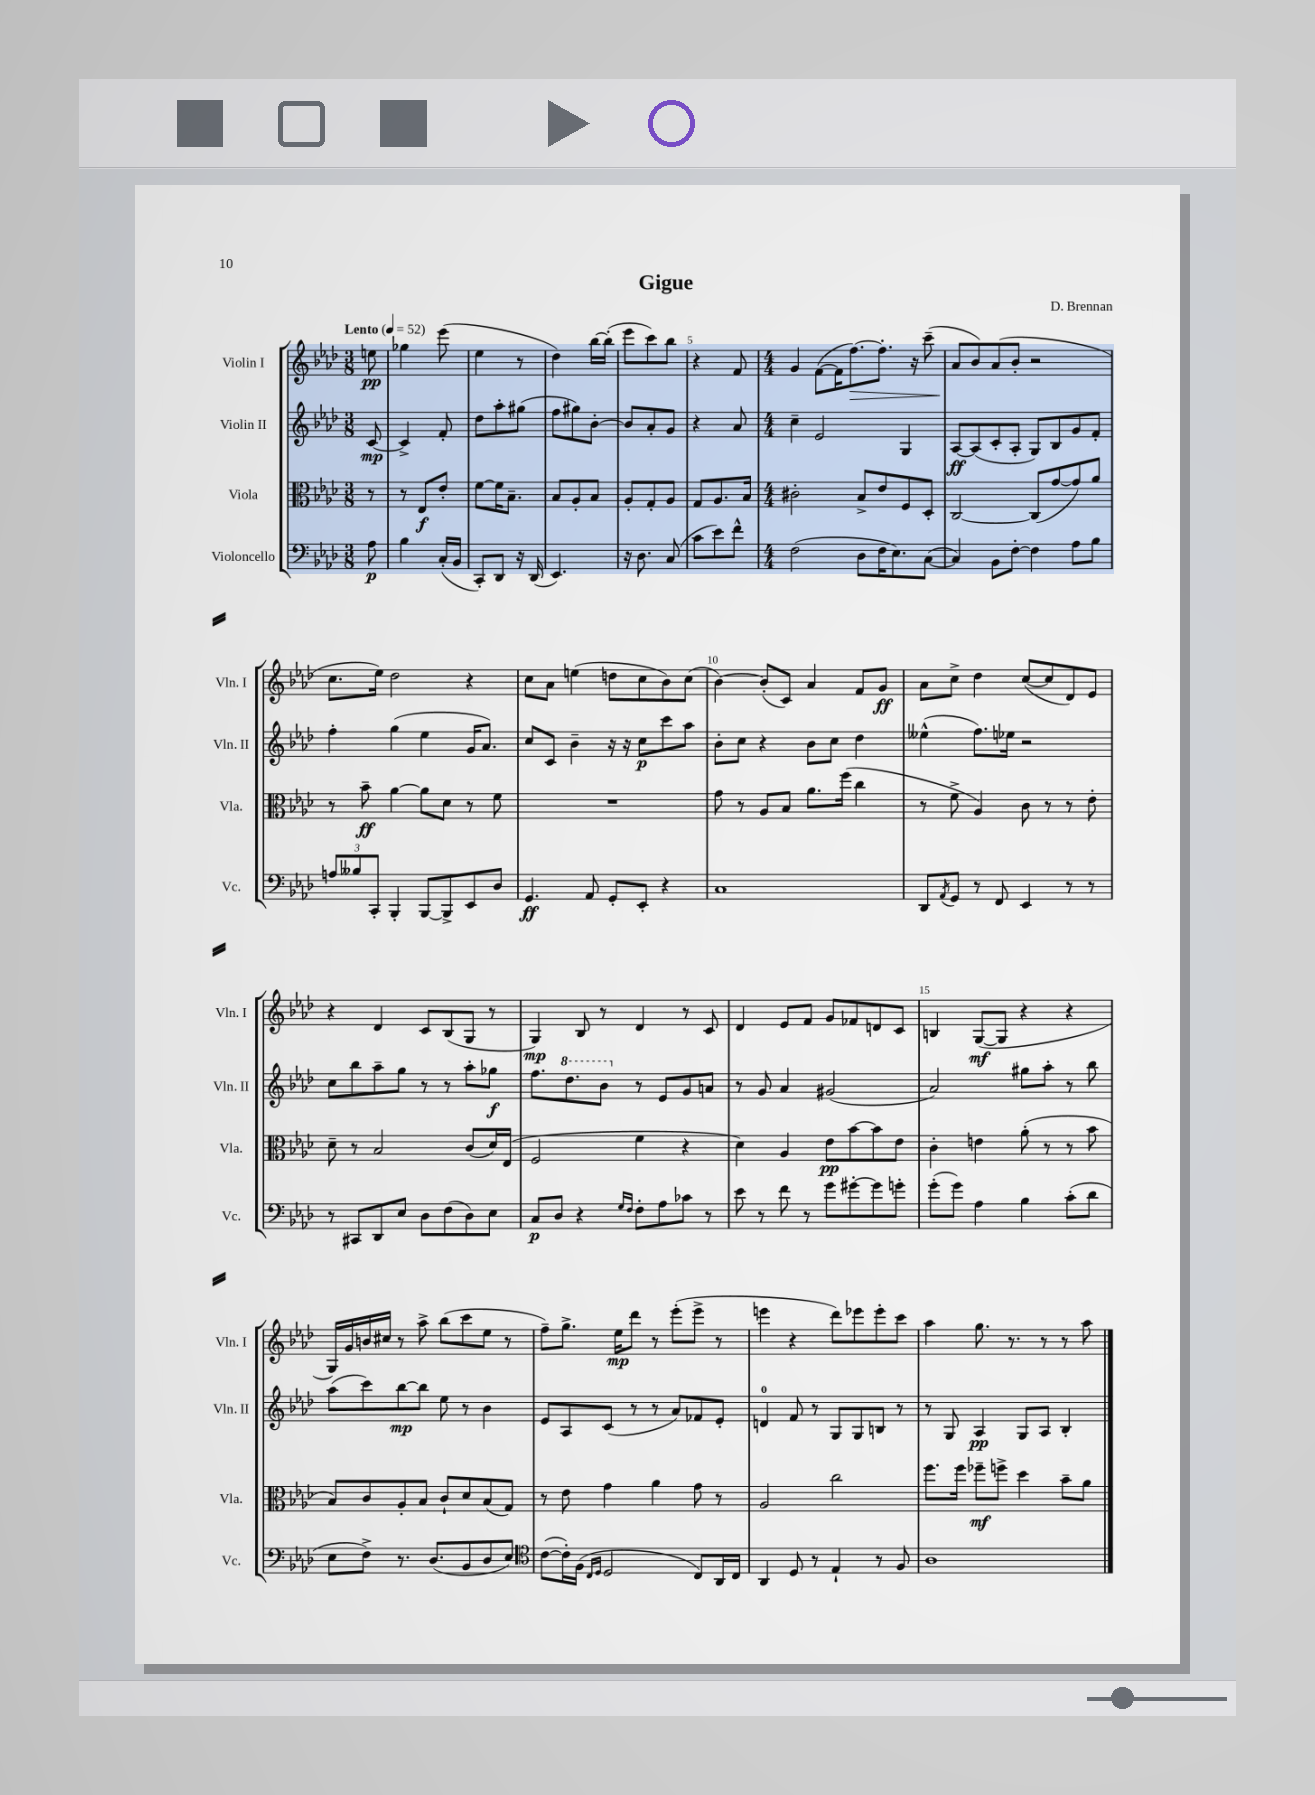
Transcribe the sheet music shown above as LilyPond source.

\header { title = "Gigue" composer = "D. Brennan" }
<<
\new StaffGroup <<
\new Staff = "s0" \with { instrumentName = "Violin I" shortInstrumentName = "Vln. I" } {
    \clef treble \key aes \major \numericTimeSignature \time 3/8 \partial 8 \tempo "Lento" 4 = 52
    e''8\pp |
    ges''4 ees'''8( |
    ees''4 r8 |
    des''4) bes''16~ bes''16-.( |
    ees'''8 c'''8) bes''8 |
    r4 f'8 |
    \numericTimeSignature \time 4/4 g'4 f'8~( f'16 f''8.~\>) f''8.-. r16 c'''8--( |
    aes'8\! bes'8) aes'8( bes'8-. r2 |
    c''8. ees''16) des''2 r4 |
    c''8 aes'8 e''4( d''8 c''8 bes'8) c''8( |
    bes'4~) bes'8-.( c'8) aes'4 f'8 g'8\ff |
    aes'8 c''8-> des''4 c''8~( c''8 des'8) ees'8 |
    r4 des'4 c'8 bes8( g8 r8 |
    g4\mp) bes8 r8 des'4 r8 c'8 |
    des'4 ees'8 f'8 g'8 fes'8 d'8 c'8 |
    b4 g8~\mf( g8 r4 r4 |
    g16) g'16 b'16 cis''16 r8 aes''8-> bes''8( c'''8 ees''8 r8 |
    f''8--) g''8.-> ees''16\mp des'''8 r8 ees'''8-.( ees'''8-> r8 |
    e'''4 r4 des'''8) ees'''8 ees'''8-. c'''8 |
    aes''4 g''8. r8. r8 r8 aes''8 \bar "|." |
}
\new Staff = "s1" \with { instrumentName = "Violin II" shortInstrumentName = "Vln. II" } {
    \clef treble \key aes \major \numericTimeSignature \time 3/8 \partial 8
    c'8~\mp |
    c'4-> f'8-. |
    des''8 aes''8-. gis''8( |
    f''8 gis''8) bes'8~-. |
    bes'8 aes'8-. g'8 |
    r4 aes'8 |
    \numericTimeSignature \time 4/4 c''4-- ees'2 g4 |
    aes8~\ff aes8( c'8-. aes8-. g8) bes8 g'8 f'8-. |
    f''4-. g''4( ees''4 g'16 aes'8.) |
    c''8 c'8 bes'4-- r16 r16 c''8\p c'''8 aes''8 |
    bes'8-. c''8 r4 bes'8 c''8 des''4 |
    eeses''4-^( f''8.) ees''16 r2 |
    c''8 bes''8 aes''8-- g''8 r8 r8 aes''8-. ges''8\f |
    f''8. \ottava #1 des'''8. bes''8 \ottava #0 r8 ees'8 g'8 a'8 |
    r8 g'8 aes'4 gis'2( |
    aes'2) gis''8 aes''8-. r8 bes''8 |
    aes''8( c'''8) bes''8~\mp bes''8 ees''8 r8 bes'4 |
    ees'8 aes8 c'8( r8 r8 aes'8) fes'8 ees'8-. |
    d'4-0 f'8 r8 g8 g8 b8 r8 |
    r8 g8 aes4\pp g8 aes8 bes4-. \bar "|." |
}
\new Staff = "s2" \with { instrumentName = "Viola" shortInstrumentName = "Vla." } {
    \clef alto \key aes \major \numericTimeSignature \time 3/8 \partial 8
    r8 |
    r8 ees8\f ees'8-. |
    f'8~ f'16 bes8.-- |
    bes8 aes8-. bes8 |
    aes8-. g8-. aes8 |
    g8 aes8. bes16 |
    \numericTimeSignature \time 4/4 cis'2-. bes8-> ees'8 f8 des8-. |
    c2~ c8( g'8~ g'8) aes'8 |
    r8 bes'8--\ff aes'4~ aes'8 des'8 r8 f'8 |
    R1 |
    g'8 r8 aes8 bes8 aes'8. f''16( c''4 |
    r8 f'8-> aes4) c'8 r8 r8 ees'8-. |
    des'8-- r8 bes2 c'8( des'16) ees16( |
    f2 f'4 r4 |
    des'4) aes4 ees'8\pp bes'8~ bes'8 ees'8 |
    c'4-. e'4 aes'8-.( r8 r8 bes'8 |
    bes8) c'8 aes8-. bes8 c'8-! des'8 bes8( g8) |
    r8 ees'8 g'4 aes'4 g'8 r8 |
    aes2 c''2 |
    f''8. f''16 fes''8--\mf f''8-> des''4 bes'8-- aes'8 \bar "|." |
}
\new Staff = "s3" \with { instrumentName = "Violoncello" shortInstrumentName = "Vc." } {
    \clef bass \key aes \major \numericTimeSignature \time 3/8 \partial 8
    aes8\p |
    bes4 c16-.( bes,16 |
    c,8-.) des,8 r16 des,16( |
    ees,4.) |
    r16 des8. c8( |
    c'8 ees'8) f'8-^ |
    \numericTimeSignature \time 4/4 f2( des8 f16 ees8.) c8~( |
    c4) bes,8 f8~-. f4 aes8 bes8 |
    \tuplet 3/2 { a8 beses8 c,8-. } bes,,4-. bes,,8~ bes,,8-> ees,8 des8 |
    g,4.\ff aes,8 g,8-. ees,8-. r4 |
    c1 |
    des,8 \acciaccatura { aes,8 } g,8 r8 f,8 ees,4 r8 r8 |
    r8 cis,8 des,8 ees8 des8 f8( des8) ees8 |
    c8\p des8 r4 \grace { g16 f16 } f8-. aes8 ces'8 r8 |
    ees'8 r8 f'8 r8 g'8 gis'8~-. gis'8 g'8-. |
    g'8-.( g'8) aes4 bes4 c'8-.( des'8 |
    ees8 f8->) r8. des8.( bes,8 des8 ees8) |
    \clef tenor c'8~( c'16-.) f16( \grace { c16 des16 } des2 c8) aes,16 c16 |
    aes,4 des8 r8 ees4-! r8 f8 |
    aes1 \bar "|." |
}
>>
>>
\layout { \context { \Score \override BarNumber.break-visibility = ##(#f #t #t) barNumberVisibility = #(every-nth-bar-number-visible 5) } }
